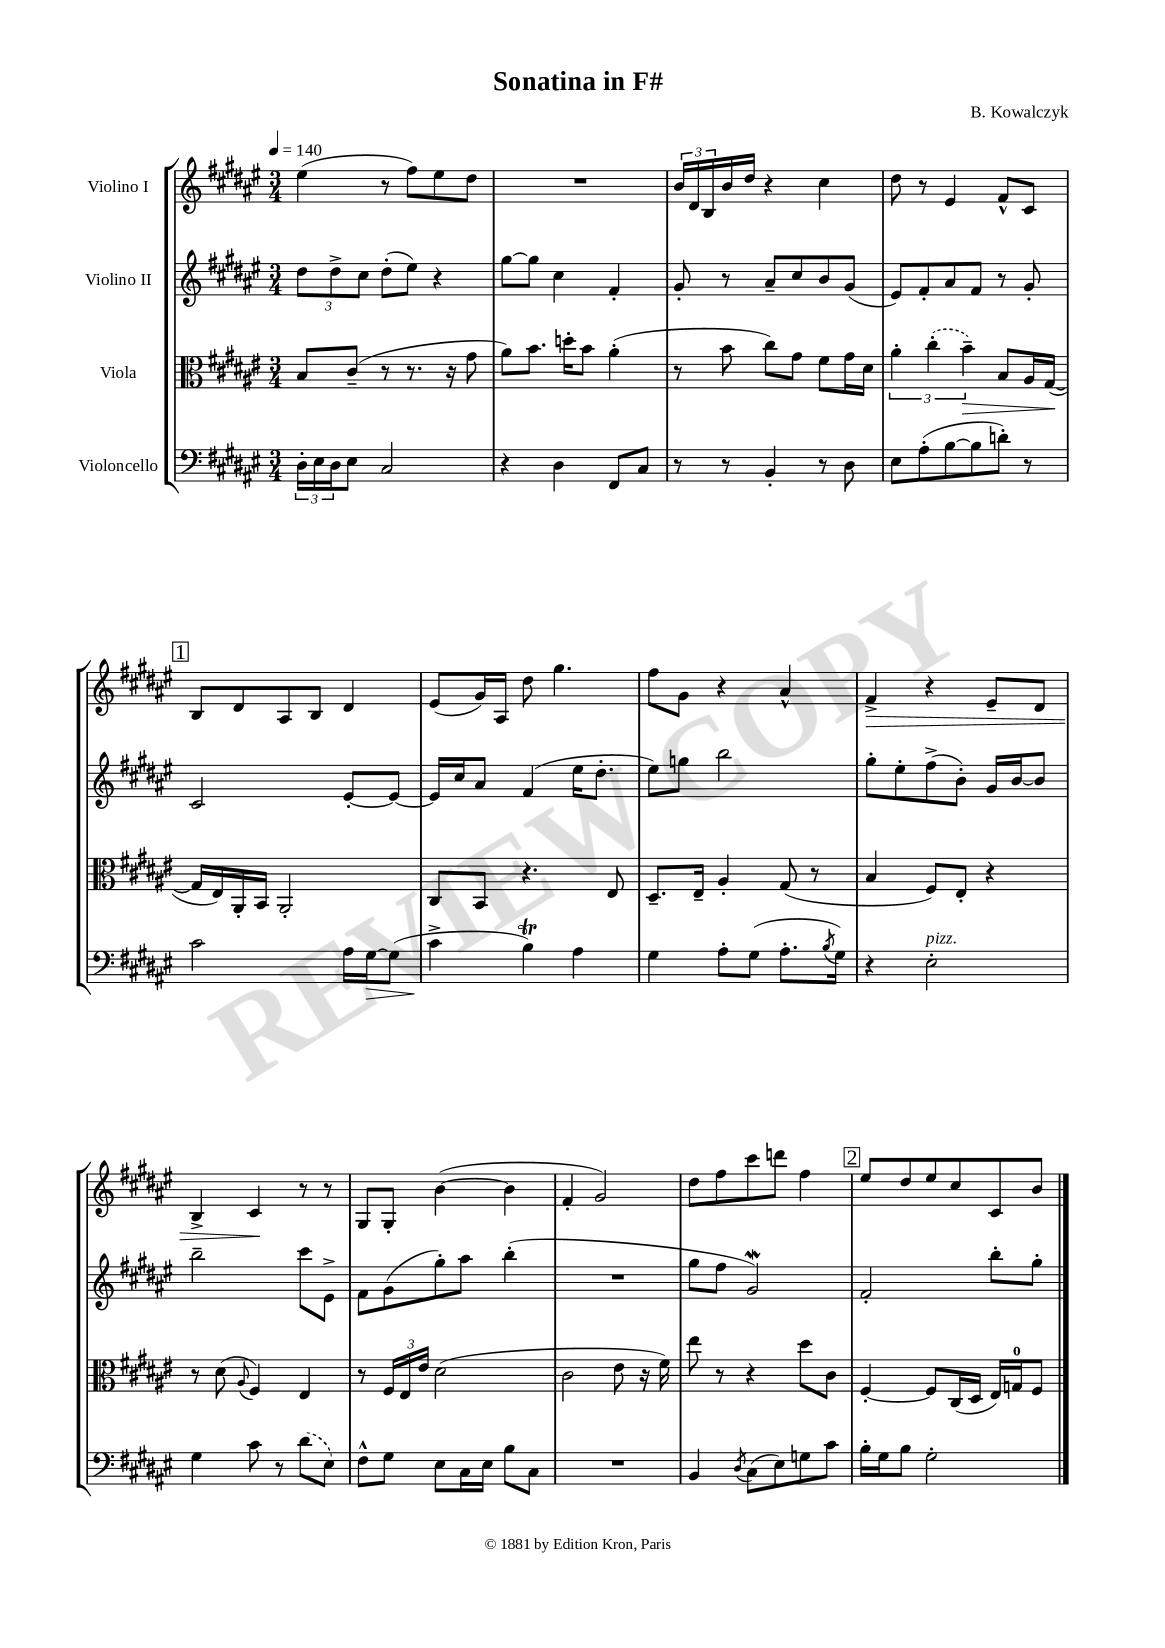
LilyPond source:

\header { title = "Sonatina in F#" composer = "B. Kowalczyk" }
<<
\new StaffGroup <<
\new Staff = "s0" \with { instrumentName = "Violino I" } {
    \clef treble \key fis \major \numericTimeSignature \time 3/4 \tempo 4 = 140
    eis''4( r8 fis''8) eis''8 dis''8 |
    R2. |
    \tuplet 3/2 { b'16 dis'16 b16 } b'16 dis''16 r4 cis''4 |
    dis''8 r8 eis'4 fis'8-^ cis'8 |
    \mark \markup { \box "1" } b8 dis'8 ais8 b8 dis'4 |
    eis'8( gis'16) ais16 dis''8 gis''4. |
    fis''8 gis'8 r4 ais'4-^ |
    fis'4->\> r4 eis'8-- dis'8 |
    b4-> cis'4\! r8 r8 |
    gis8 gis8-. b'4~( b'4 |
    fis'4-. gis'2) |
    dis''8 fis''8 cis'''8 d'''8 fis''4 |
    \mark \markup { \box "2" } eis''8 dis''8 eis''8 cis''8 cis'8 b'8 \bar "|." |
}
\new Staff = "s1" \with { instrumentName = "Violino II" } {
    \clef treble \key fis \major \numericTimeSignature \time 3/4
    \tuplet 3/2 { dis''8 dis''8-> cis''8 } dis''8-.( eis''8) r4 |
    gis''8~ gis''8 cis''4 fis'4-. |
    gis'8-. r8 ais'8-- cis''8 b'8 gis'8( |
    eis'8) fis'8-. ais'8 fis'8 r8 gis'8-. |
    \mark \markup { \box "1" } cis'2 eis'8~-. eis'8~ |
    eis'16 cis''16 ais'8 fis'4( eis''16 dis''8.-. |
    eis''8) g''8 b''2 |
    gis''8-. eis''8-. fis''8->( b'8-.) gis'16 b'16~ b'8 |
    b''2-- cis'''8 eis'8-> |
    fis'8 gis'8( gis''8-.) ais''8 b''4-.( |
    R2. |
    gis''8 fis''8 gis'2\mordent) |
    \mark \markup { \box "2" } fis'2-. b''8-. gis''8-. \bar "|." |
}
\new Staff = "s2" \with { instrumentName = "Viola" } {
    \clef alto \key fis \major \numericTimeSignature \time 3/4
    b8 cis'8--( r8 r8. r16 gis'8 |
    ais'8) b'8. d''16-. b'8 ais'4-.( |
    r8 b'8 cis''8) gis'8 fis'8 gis'16 dis'16 |
    \tuplet 3/2 { ais'4-. \once \slurDashed cis''4-.( b'4--\>) } b8 ais16 gis16~\!( |
    \mark \markup { \box "1" } gis16 eis16) ais,16-. b,16 ais,2-. |
    cis8 b,8 r4. eis8 |
    dis8.-- eis16-- ais4-. gis8( r8 |
    b4 fis8) eis8-. r4 |
    r8 dis'8( \appoggiatura { ais8 } fis4) eis4 |
    r8 \tuplet 3/2 { fis16 eis16 eis'16 } dis'2( |
    cis'2 eis'8 r16 fis'16) |
    eis''8 r8 r4 dis''8 cis'8 |
    \mark \markup { \box "2" } fis4~-. fis8 cis16( dis16 eis16) g16-0 fis8 \bar "|." |
}
\new Staff = "s3" \with { instrumentName = "Violoncello" } {
    \clef bass \key fis \major \numericTimeSignature \time 3/4
    \tuplet 3/2 { dis16-. eis16 dis16 } eis8 cis2 |
    r4 dis4 fis,8 cis8 |
    r8 r8 b,4-. r8 dis8 |
    eis8 ais8-.( b8~ b8 d'8-.) r8 |
    \mark \markup { \box "1" } cis'2 ais16 gis16~\> gis8( |
    cis'4->\! b4\trill) ais4 |
    gis4 ais8-. gis8( ais8.-. \acciaccatura { b8 } gis16) |
    r4 eis2-.^\markup { \italic "pizz." } |
    gis4 cis'8 r8 \once \slurDashed dis'8( eis8) |
    fis8-^ gis8 eis8 cis16 eis16 b8 cis8 |
    R2. |
    b,4 \acciaccatura { dis8 } cis8( eis8) g8 cis'8 |
    \mark \markup { \box "2" } b16-. gis16 b8 gis2-. \bar "|." |
}
>>
>>
\layout { \context { \Score \remove "Bar_number_engraver" } }
